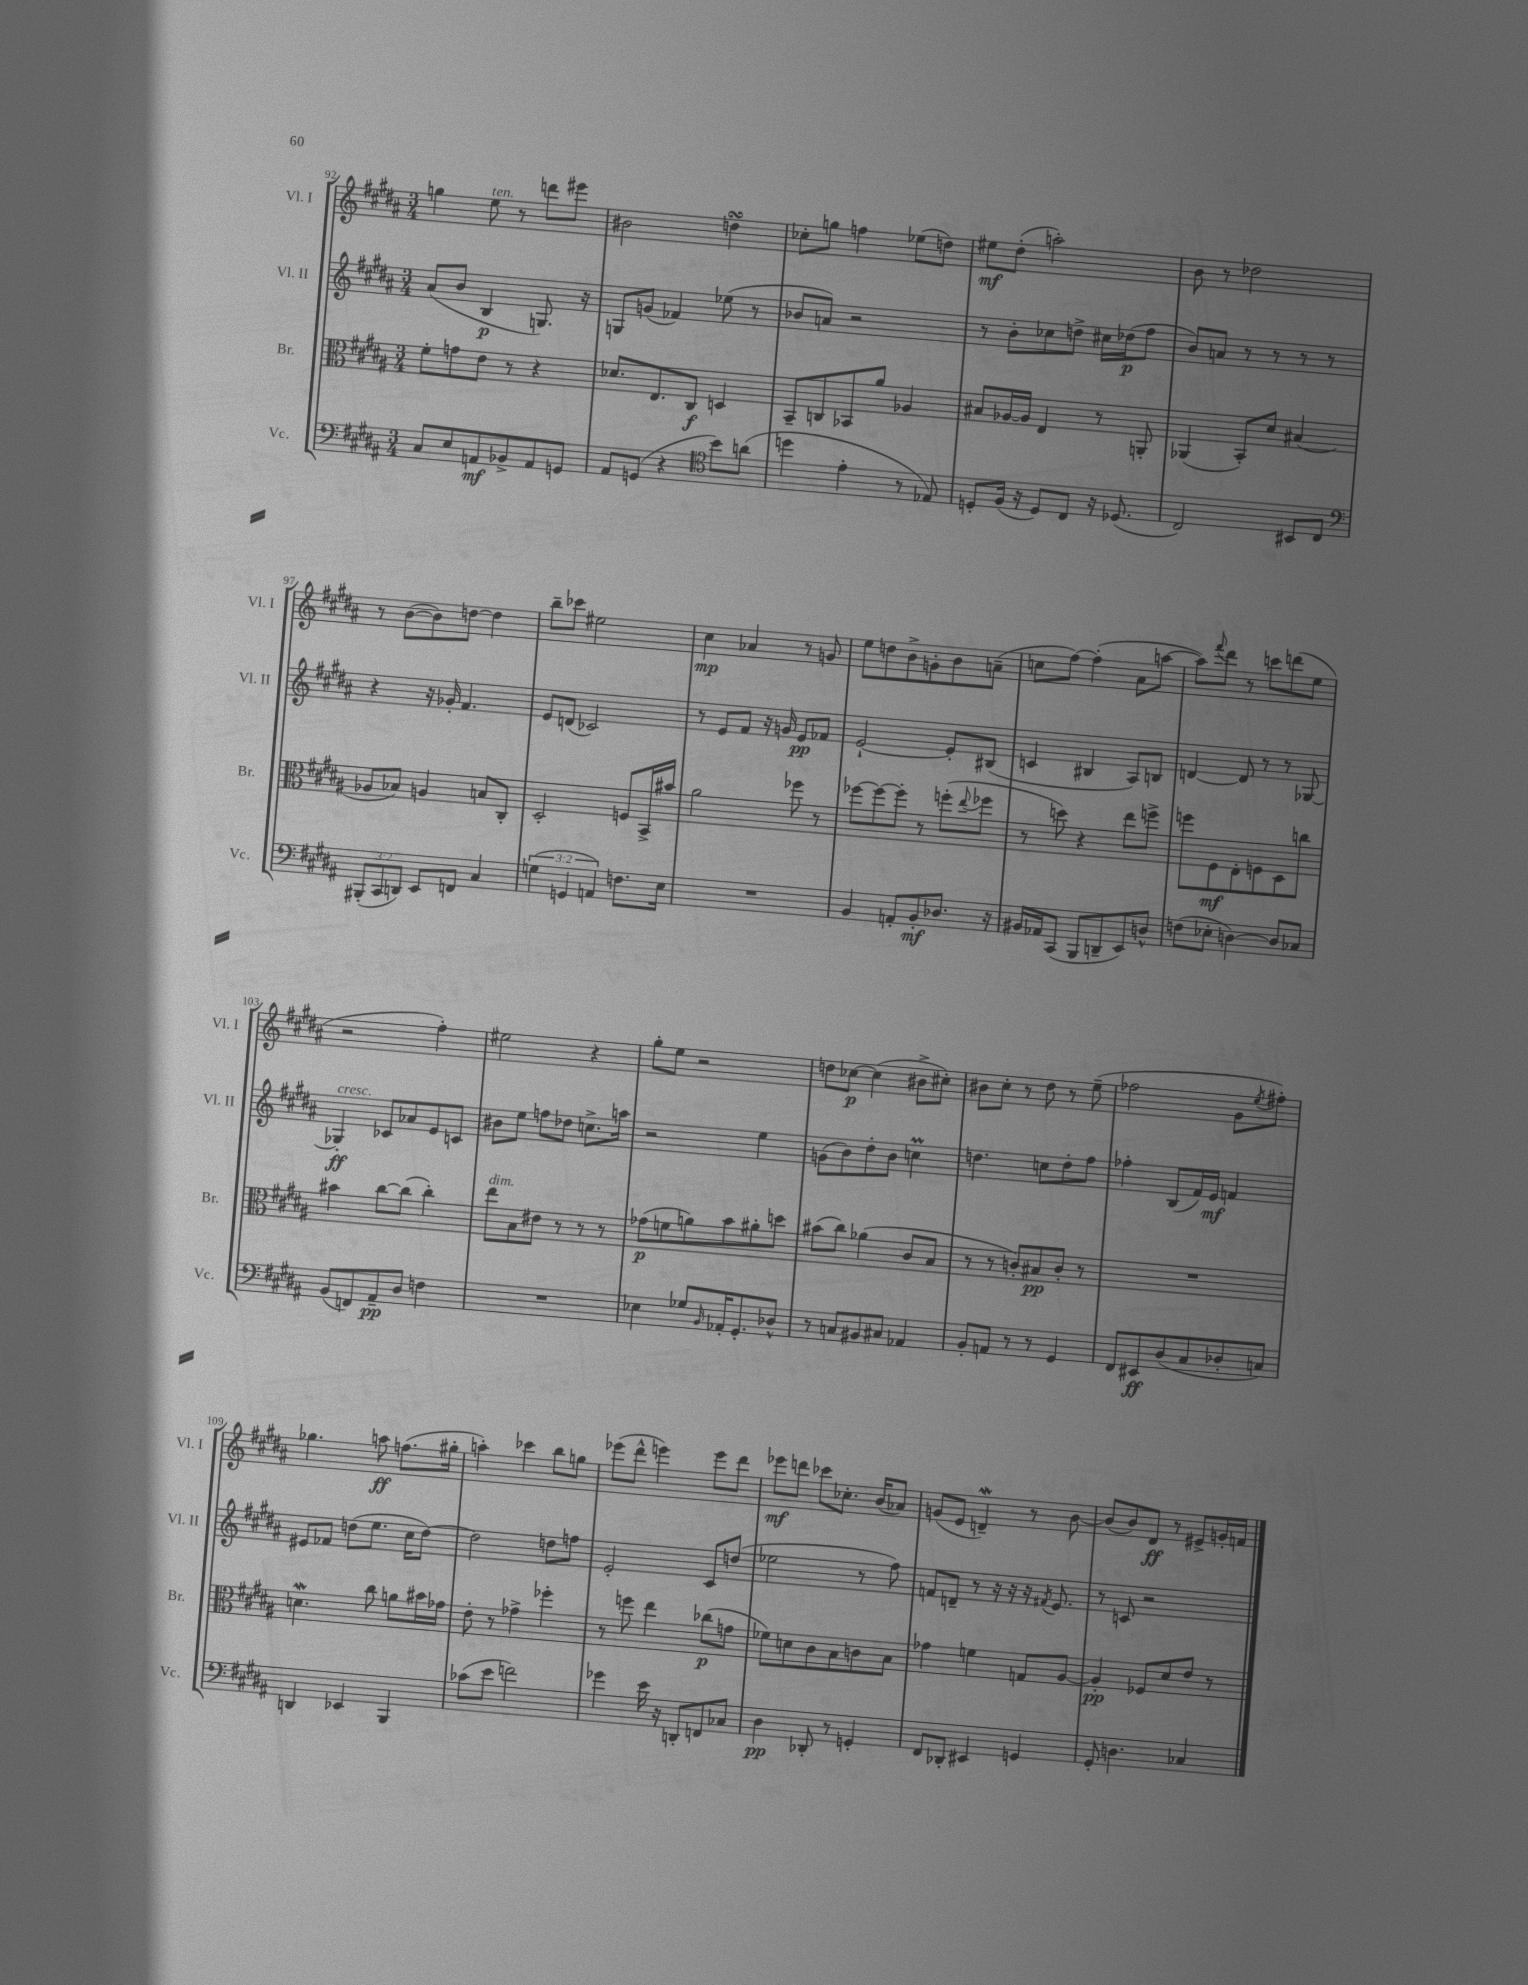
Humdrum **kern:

**kern	**dynam	**kern	**dynam	**kern	**dynam	**kern	**dynam
*part4	*part4	*part3	*part3	*part2	*part2	*part1	*part1
*staff4	*staff4	*staff3	*staff3	*staff2	*staff2	*staff1	*staff1
*I"Vc.	*	*I"Br.	*	*I"Vl. II	*	*I"Vl. I	*
*I'Vc.	*	*I'Br.	*	*I'Vl. II	*	*I'Vl. I	*
*clefF4	*	*clefC3	*	*clefG2	*	*clefG2	*
*k[f#c#g#d#a#]	*	*k[f#c#g#d#a#]	*	*k[f#c#g#d#a#]	*	*k[f#c#g#d#a#]	*
*M3/4	*	*M3/4	*	*M3/4	*	*M3/4	*
=92	=92	=92	=92	=92	=92	=92	=92
8C#/L	.	8f#'\L	.	(8a#/L	.	4ggn\	.
8E/	.	8gn\	.	8b/J	.	.	.
!	!	!	!	!	!	!LO:TX:a:i:t=ten.	!
8AAn/	mf	8e\J	.	4B/	p	8ee\	.
8BB-X^/	.	8r	.	.	.	8r	.
8AA/	.	4r	.	8.Gn/)	.	8dddn\L	.
8GGn/J	.	.	.	.	.	8eee#X\J	.
.	.	.	.	16r	.	.	.
=93	=93	=93	=93	=93	=93	=93	=93
8AA#/L	.	8.d-X/L	.	8Gn/L	.	2b#X\	.
(8GGn/J	.	.	.	(8gn/J	.	.	.
.	.	8.E/	.	.	.	.	.
4r	.	.	.	4f-X/)	.	.	.
.	.	8C#/J	f	.	.	.	.
*clefC4	*	*	*	*	*	*	*
8b\L)	.	4Dn/	.	(8ee-X\	.	4ddnsSSs\	.
(8an\J	.	.	.	8r	.	.	.
=94	=94	=94	=94	=94	=94	=94	=94
4ddn\	.	8BB~/L	.	8b-X/L	.	8cc-X'\L	.
.	.	8Cn/	.	8an/J)	.	8ggn\J	.
4e'\	.	8BB-X/	.	2r	.	4ffn\	.
.	.	8a#/J	.	.	.	.	.
8r	.	4A-X/	.	.	.	(8ee-X\L	.
8E-X/)	.	.	.	.	.	8ddn\J)	.
=95	=95	=95	=95	=95	=95	=95	=95
8Dn'/L	.	8B#X/L	.	8r	.	8ee#X\L	mf
(16F#/Jk	.	[16A-X/L	.	8b'\L	.	(8dd#'\J	.
16r	.	16A-/JJ]	.	.	.	.	.
8D/L)	.	4E/	.	8cc-X\	.	2aan'\)	.
8C#/J	.	.	.	8ddn^\J	.	.	.
16r	.	8r	.	16cc#X\LL	.	.	.
(8.D-X/	.	.	.	(16dd-X\J	p	.	.
.	.	8AAn'/	.	8ff#\J	.	.	.
=96	=96	=96	=96	=96	=96	=96	=96
2C#/)	.	(4AA-X/	.	8b/L)	.	8b\	.
.	.	.	.	8an/J	.	8r	.
.	.	8BB'/L)	.	8r	.	2dd-X\	.
.	.	8d#/J	.	8r	.	.	.
8BB#X/L	.	(4B#X/	.	8r	.	.	.
8C#/J	.	.	.	8r	.	.	.
!!LO:LB:g=z
=97	=97	=97	=97	=97	=97	=97	=97
*clefF4	*	*	*	*	*	*	*
(12BBB#X'/L	.	8A-X/L	.	4r	.	8r	.
12CC#/	.	.	.	.	.	.	.
.	.	8B-X/J)	.	.	.	([8b\L	.
12DDn/J)	.	.	.	.	.	.	.
8EE/L	.	4An/	.	16r	.	8b\])	.
.	.	.	.	16g-X'/	.	.	.
8FFn/J	.	.	.	4.f#/	.	[8ddn\J	.
4C#/	.	8Bn/L	.	.	.	4dd\]	.
.	.	8C#'/J	.	.	.	.	.
=98	=98	=98	=98	=98	=98	=98	=98
(6Gn\	.	2D#'/	.	8e/L	.	8bb~\L	.
.	.	.	.	(8dn/J	.	8ccc-X\J	.
6GGn/	.	.	.	.	.	.	.
.	.	.	.	2c-X/)	.	2ee#X\	.
6AAn/)	.	.	.	.	.	.	.
8.Fn\L	.	8Fn/L	.	.	.	.	.
.	.	16BB^/L	.	.	.	.	.
16E\Jk	.	16b#X/JJ	.	.	.	.	.
=99	=99	=99	=99	=99	=99	=99	=99
2.r	.	2a#\	.	8r	.	4cc#\	mp
.	.	.	.	8e/L	.	.	.
.	.	.	.	8f#/J	.	4a-X/	.
.	.	.	.	16r	.	.	.
.	.	.	.	16gn/	.	.	.
.	.	8ff-X\	.	8e/L	pp	8r	.
.	.	8r	.	8f-X/J	.	8gn/	.
=100	=100	=100	=100	=100	=100	=100	=100
4BB/	.	[8ff-X\L	.	[2e`/	.	8ee\L	.
.	.	8ff-\_	.	.	.	8ddn\	.
8AAn'/L	.	8ff-'\J]	.	.	.	8b^\	.
8BB'/	mf	8r	.	.	.	8gn'\	.
8.D-X/J	.	(8ffn'\L	.	8e'/L]	.	8b\	.
.	.	8qqee/	.	.	.	.	.
.	.	8ff-X\J	.	(8B#X/J	.	(8an~\J	.
16r	.	.	.	.	.	.	.
=101	=101	=101	=101	=101	=101	=101	=101
16BB#X/LL	.	8r	.	4cn/	.	8ccn\L	.
16AA-X/J	.	.	.	.	.	.	.
(8CC#/J	.	8ddn\)	.	.	.	[8ff#\J)	.
8BBB/L	.	4r	.	4B#X/	.	(4ff#'\]	.
8DDn~/	.	.	.	.	.	.	.
8EE/)	.	8ee\L	.	8A#/L)	.	8a#\L	.
8Dn^^/J	.	8ffn^\J	.	8Bn/J	.	[8aan\J	.
=102	=102	=102	=102	=102	=102	=102	=102
(8Fn\L	.	8ffn\L	.	[4dn/	.	8aa\L])	.
.	.	.	.	.	.	8qqfff#/	.
8E-X'\J	.	8F#\	mf	.	.	8ddd#\J	.
[4Dn\)	.	8E'\	.	8d/]	.	8r	.
.	.	8Fn\	.	8r	.	8cccn\L	.
8D/L]	.	8D#\	.	8r	.	(8dddn\	.
8C-X/J	.	8ccn\J	.	[8G-X/	.	8ee\J	.
!!LO:LB:g=z
=103	=103	=103	=103	=103	=103	=103	=103
!	!	!	!	!LO:TX:a:i:t=cresc.	!	!	!
(8BB/L	.	4b#X\	.	4G-X'/]	ff	2r	.
8FFn/)	.	.	.	.	.	.	.
8AA#~/	pp	[8cc#\L	.	8c-X/L	.	.	.
8D#/J	.	(8cc#\J]	.	8a-X/	.	.	.
4Fn\	.	4cc#'\)	.	8e/	.	4ff#'\)	.
.	.	.	.	8cn/J	.	.	.
=104	=104	=104	=104	=104	=104	=104	=104
!	!	!LO:TX:a:i:t=dim.	!	!	!	!	!
2.r	.	8ee\L	.	8b#X\L	.	2ee#X\	.
.	.	8B\	.	8ee\J	.	.	.
.	.	8e#X\J	.	8ffn\L	.	.	.
.	.	8r	.	8dd-X\J	.	.	.
.	.	8r	.	8.ccn^\L	.	4r	.
.	.	8r	.	.	.	.	.
.	.	.	.	16aan\Jk	.	.	.
=105	=105	=105	=105	=105	=105	=105	=105
4E-X\	.	(8g-X\L	p	2r	.	8gg#'\L	.
.	.	8fn\	.	.	.	8ee\J	.
8G-X/L	.	8an\)	.	.	.	2r	.
16qqBB/	.	.	.	.	.	.	.
16AA-X'/K	.	8b\	.	.	.	.	.
8.GG#'/	.	.	.	.	.	.	.
.	.	8a#X'\	.	4ee\	.	.	.
8D-X^^/J	.	8ddn\J	.	.	.	.	.
=106	=106	=106	=106	=106	=106	=106	=106
8r	.	(8b#X\L	.	(8gn\L	.	8ddn\L	.
8Cn/L	.	8cc#\J)	.	8b\)	.	[8cc-X\J	p
8BB#X/	.	(4a-X\	.	8dd#'\	.	(4cc-\]	.
8C#X/J	.	.	.	8b\J	.	.	.
4AA-X/	.	8c#/L	.	4ccnM\	.	8b#X^\L	.
.	.	8B/J	.	.	.	8cc#X'\J)	.
=107	=107	=107	=107	=107	=107	=107	=107
8BB'/L	.	8r	.	4.ddn\	.	8b#X\L	.
8AAn/J	.	8r	.	.	.	8cc#'\J	.
8r	.	8cn'/L)	.	.	.	8r	.
8r	.	8B#X/	pp	8ccn\L	.	8dd#\	.
4GG#/	.	8c'/J	.	8dd'\	.	8r	.
.	.	8r	.	8ff#\J	.	(8ee~\	.
=108	=108	=108	=108	=108	=108	=108	=108
8FF#/L	.	2.r	.	4ff-X'\	.	2ff-X\	.
8EE#X/	ff	.	.	.	.	.	.
(8D#/	.	.	.	(8B/L	.	.	.
8C#/	.	.	.	16f#/L)	.	.	.
.	.	.	.	16e/JJ	mf	.	.
8D-X'/	.	.	.	4fn/	.	8g#\L	.
.	.	.	.	.	.	8qee/	.
8Cn/J)	.	.	.	.	.	8ff#X'\J)	.
!!LO:LB:g=z
=109	=109	=109	=109	=109	=109	=109	=109
4DDn/	.	4.dnw\	.	8e#X/L	.	4.gg-X\	.
.	.	.	.	8f-X/J	.	.	.
4EE-X/	.	.	.	(8ddn\L	.	.	.
.	.	8cc#\	.	8.ee\J	.	8aan\	ff
4BBB/	.	8an\L	.	.	.	(8.ffn\L	.
.	.	.	.	16cc#\KL	.	.	.
.	.	16b#X\L	.	[8dd\J)	.	.	.
.	.	16g-X\JJ	.	.	.	16gg#X'\Jk	.
=110	=110	=110	=110	=110	=110	=110	=110
(8c-X\L	.	8e'\	.	2dd\]	.	4aan'\)	.
8e\J	.	8r	.	.	.	.	.
2fn\)	.	4g-X^\	.	.	.	4ccc-X\	.
.	.	4ff-X'\	.	8ddn\L	.	8bb\L	.
.	.	.	.	8ffn\J	.	8ggn\J	.
=111	=111	=111	=111	=111	=111	=111	=111
4g-X\	.	8r	.	2e'/	.	(8eee-X\L	.
.	.	8ffn\	.	.	.	8ddd#^^\J	.
16e\	.	4ee\	.	.	.	4eeen\)	.
16r	.	.	.	.	.	.	.
8DDn'/L	.	.	.	.	.	.	.
8FFn/	.	(8cc-X\L	p	8c#/L	.	8eee\L	.
8C-X/J	.	8gn\J	.	(8ddn/J	.	8ddd#\J	.
=112	=112	=112	=112	=112	=112	=112	=112
4D#\	pp	8f-X\L)	.	2ee-X\	.	8eee-X\L	mf
.	.	8dn\	.	.	.	8dddn\J	.
8DD-X'/	.	8c#\	.	.	.	8ccc-X\L	.
8r	.	8B\	.	.	.	8.cc-X'\J	.
4GGn'/	.	8cn\	.	8r	.	.	.
.	.	.	.	.	.	(16b/KL	.
.	.	8B\J	.	8ff#\)	.	8a-X/J)	.
=113	=113	=113	=113	=113	=113	=113	=113
8FF#/L	.	4g-X\	.	8fn/L	.	(8gn/L	.
8DD-X'/J	.	.	.	8dn~/J	.	8e/J	.
4EE#X/	.	4fn\	.	8r	.	4dnw~/)	.
.	.	.	.	16r	.	.	.
.	.	.	.	16r	.	.	.
4GGn/	.	8Gn/L	.	16r	.	8r	.
.	.	.	.	8qf#X/	.	.	.
.	.	.	.	8.e/	.	.	.
.	.	[8A#/J	.	.	.	[8b\	.
=114	=114	=114	=114	=114	=114	=114	=114
8GG#'/	.	4A#'/]	pp	8r	.	(8b/L]	.
4.Dn\	.	.	.	8cn/	.	8b/)	.
.	.	8F-X/L	.	2r	.	8d#/J	ff
.	.	8d#/	.	.	.	8r	.
4C-X/	.	8e/J	.	.	.	8e#X^/L	.
.	.	8r	.	.	.	16gn'/L	.
.	.	.	.	.	.	16fn/JJ	.
==	==	==	==	==	==	==	==
*-	*-	*-	*-	*-	*-	*-	*-
